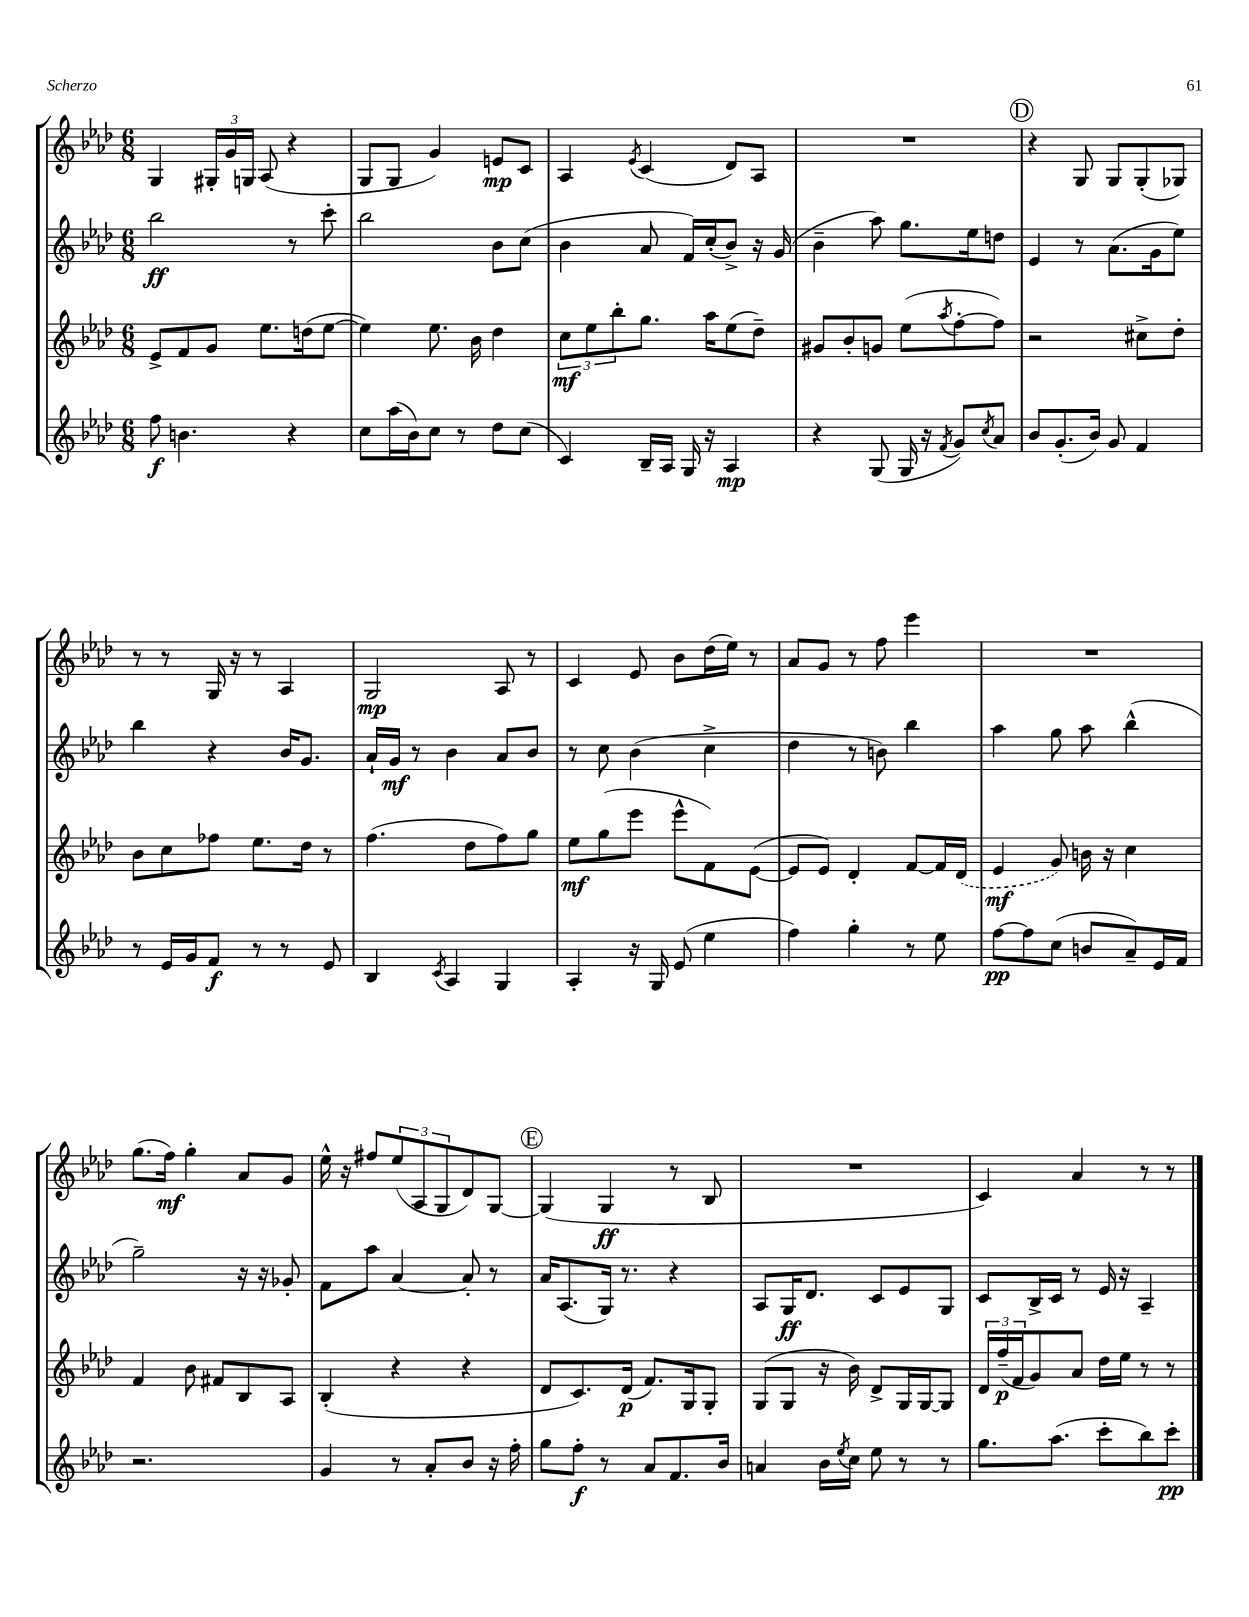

**kern	**kern	**kern	**kern
*staff4	*staff3	*staff2	*staff1
*clefG2	*clefG2	*clefG2	*clefG2
*k[b-e-a-d-]	*k[b-e-a-d-]	*k[b-e-a-d-]	*k[b-e-a-d-]
*M6/8	*M6/8	*M6/8	*M6/8
8ff	8e-^	2bb-	4G
4.b	8f	.	.
.	8g	.	24G#'
.	.	.	24g
.	.	.	24G
.	8.ee-	.	(8A-
4r	.	8r	4r
.	(16dd	.	.
.	[8ee-	8ccc'	.
=	=	=	=
8cc	4ee-])	2bb-	8G
(16aa-	.	.	8G
16b-)	.	.	.
8cc	8.ee-	.	4g)
8r	.	.	.
.	16b-	.	.
8dd-	4dd-	8b-	8e
(8cc	.	(8cc	8c
=	=	=	=
4c)	12cc	4b-	4A-
.	12ee-	.	.
.	12bb-'	.	.
.	.	.	8qe-
16B-~	8.gg	8a-	(4c
16A-	.	.	.
16G	.	16f)	.
16r	16aa-	(16cc'	.
4A-	(8ee-	8b-^)	8d-)
.	8dd-~)	16r	8A-
.	.	(16g	.
=	=	=	=
4r	8g#	4b-~	2.r
.	8b-'	.	.
(8G	8g	8aa-)	.
16G	(8ee-	8.gg	.
16r	.	.	.
8qf	8qaa-	.	.
8g)	[8ff'	.	.
.	.	16ee-	.
8qcc	.	.	.
8a-	8ff])	8dd	.
=	=	=	=
8b-	2r	4e-	4r
(8.g'	.	.	.
.	.	8r	8G
16b-)	.	.	.
8g	.	(8.a-	8G
4f	8cc#^	.	(8G'
.	.	16g	.
.	8dd-'	8ee-)	8G-)
=	=	=	=
8r	8b-	4bb-	8r
16e-	8cc	.	8r
16g	.	.	.
8f	8ff-	4r	16G
.	.	.	16r
8r	8.ee-	.	8r
8r	.	16b-	4A-
.	16dd-	8.g	.
8e-	8r	.	.
=	=	=	=
4B-	(4.ff	16a-`	2G
.	.	16g	.
.	.	8r	.
8qc	.	.	.
4A-	.	4b-	.
.	8dd-	.	.
4G	8ff)	8a-	8A-
.	8gg	8b-	8r
=	=	=	=
4A-'	8ee-	8r	4c
.	(8gg	8cc	.
16r	8eee-	(4b-	8e-
16G	.	.	.
(8e-	8eee-^^	.	8b-
4ee-	8f)	4cc^	(16dd-
.	.	.	16ee-)
.	([8e-	.	8r
=	=	=	=
4ff)	8e-]	4dd-	8a-
.	8e-)	.	8g
4gg'	4d-'	8r	8r
.	.	8b)	8ff
8r	[8f	4bb-	4eee-
8ee-	16f]	.	.
.	(16d-	.	.
=	=	=	=
[8ff	4e-	4aa-	2.r
8ff]	.	.	.
(8cc	8g)	8gg	.
8b	16b	8aa-	.
.	16r	.	.
8a-~)	4cc	(4bb-^^	.
16e-	.	.	.
16f	.	.	.
=	=	=	=
2.r	4f	2gg~)	(8.gg
.	.	.	16ff)
.	8b-	.	4gg'
.	8f#	.	.
.	8B-	16r	8a-
.	.	16r	.
.	8A-	8g-'	8g
=	=	=	=
4g	(4B-'	8f	16ee-^^
.	.	.	16r
.	.	8aa-	8ff#
8r	4r	[4a-	(12ee-
.	.	.	12A-
8a-'	.	.	.
.	.	.	12G
8b-	4r	8a-']	8d-)
16r	.	8r	[8G
16ff'	.	.	.
=	=	=	=
8gg	8d-	16a-	(4G]
.	.	(8.A-	.
8ff'	8.c)	.	.
8r	.	16G)	4G
.	(16d-	8.r	.
8a-	8.f)	.	.
8.f	.	4r	8r
.	16G	.	.
.	8G'	.	8B-
16b-	.	.	.
=	=	=	=
4a	(8G	8A-	2.r
.	8G	16G	.
.	.	8.d-	.
16b-	16r	.	.
8qee-	.	.	.
16cc	16b-)	.	.
8ee-	8d-^	8c	.
8r	16G	8e-	.
.	[16G	.	.
8r	8G]	8G	.
=	=	=	=
8.gg	24d-	8c	4c)
.	(24ff~	.	.
.	24f	.	.
.	8g)	16B-^	.
(8.aa-	.	16c	.
.	8a-	8r	4a-
8ccc'	16dd-	16e-	.
.	16ee-	16r	.
8bb-)	8r	4A-~	8r
8ccc'	8r	.	8r
==	==	==	==
*-	*-	*-	*-
